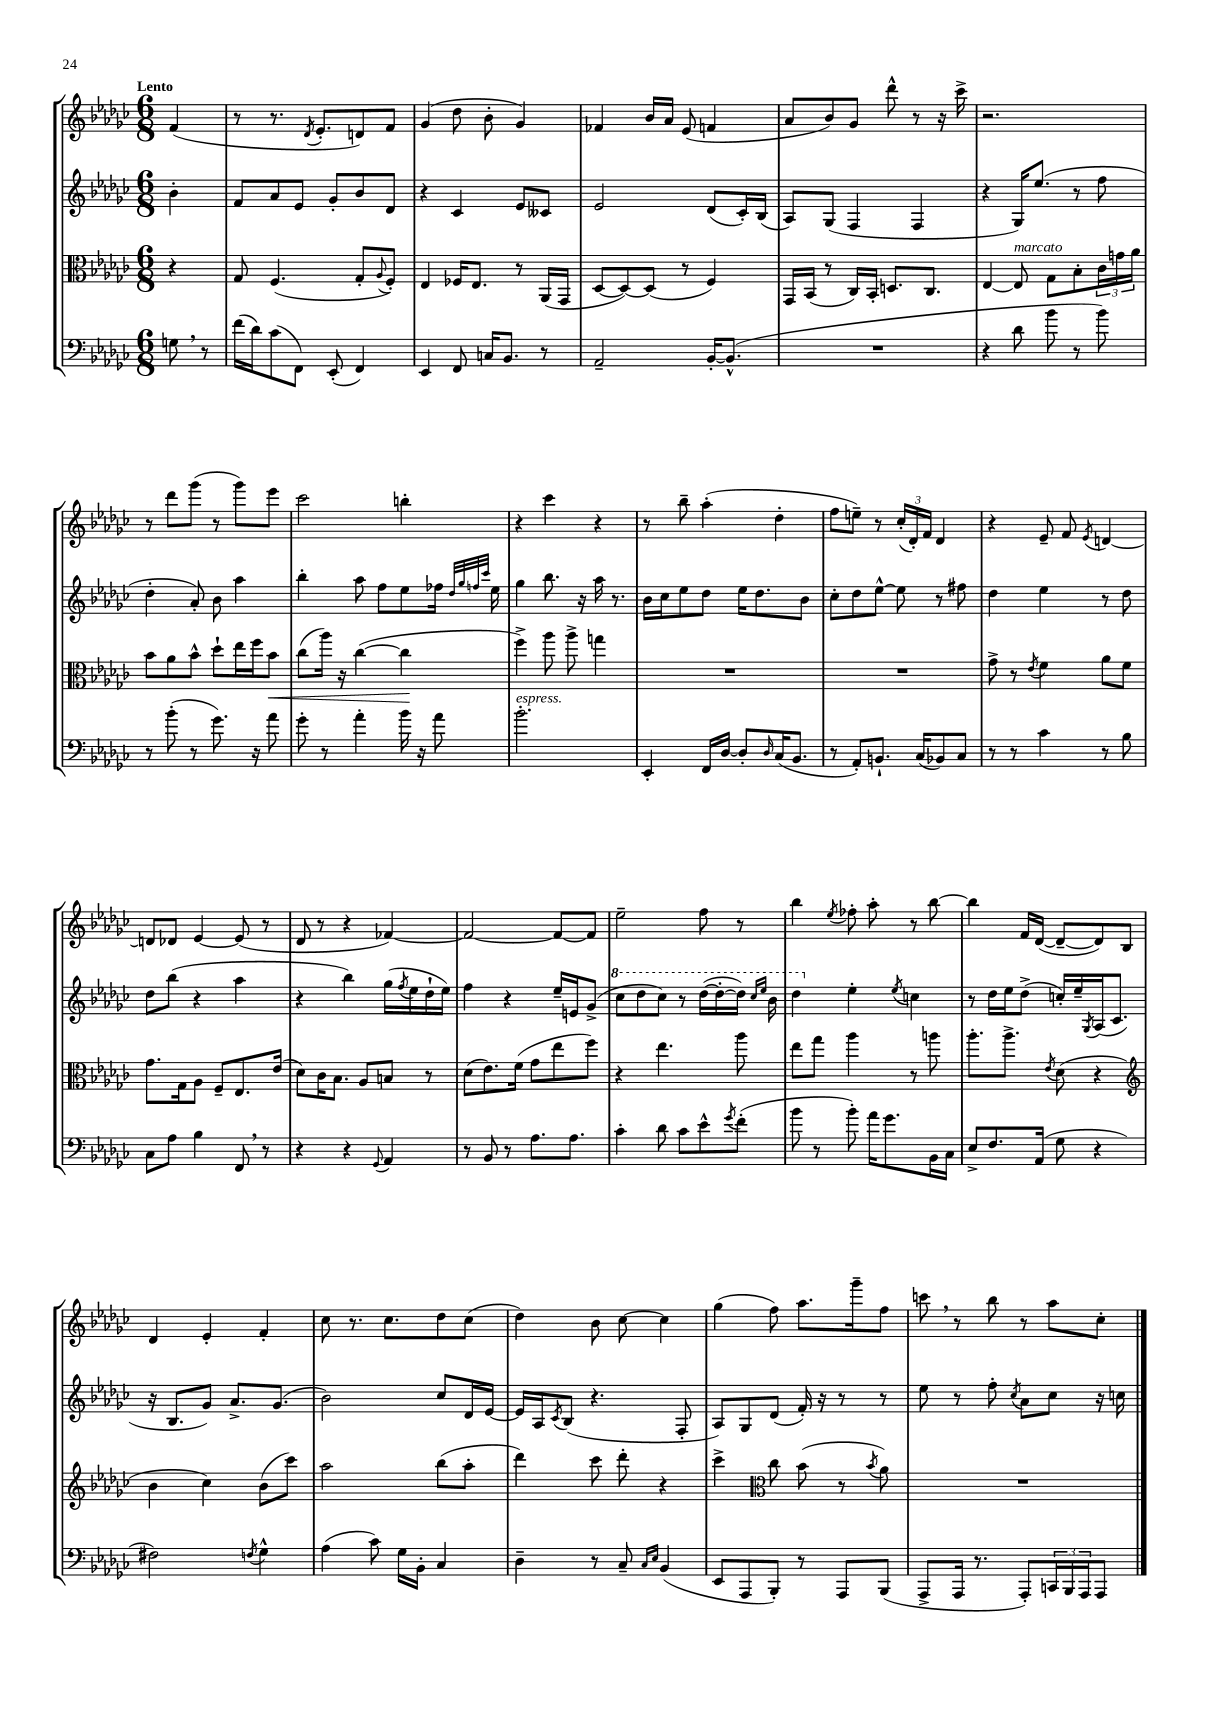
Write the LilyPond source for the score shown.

<<
\new StaffGroup <<
\new Staff = "s0" {
    \clef treble \key ges \major \numericTimeSignature \time 6/8 \partial 4 \tempo "Lento"
    f'4( |
    r8 r8. \acciaccatura { des'8 } ees'8.-. d'8) f'8 |
    ges'4( des''8 bes'8-. ges'4) |
    fes'4 bes'16 aes'16 ees'8( f'4 |
    aes'8 bes'8) ges'8 des'''8-^ r8 r16 ces'''16-> |
    r2. |
    r8 des'''8 ges'''8( r8 ges'''8) ees'''8 |
    ces'''2 b''4-. |
    r4 ces'''4 r4 |
    r8 bes''8-- aes''4-.( des''4-. |
    f''8 e''8--) r8 \tuplet 3/2 { ces''16-.( des'16-.) f'16 } des'4 |
    r4 ees'8-- f'8 \acciaccatura { ees'8 } d'4~ |
    d'8 des'8 ees'4~ ees'8( r8 |
    des'8 r8 r4 fes'4~) |
    fes'2~ fes'8~ fes'8 |
    ees''2-- f''8 r8 |
    bes''4 \acciaccatura { ees''8 } fes''8-. aes''8-. r8 bes''8~ |
    bes''4 f'16 des'16~( des'8~-- des'8) bes8 |
    des'4 ees'4-. f'4-. |
    ces''8 r8. ces''8. des''8 ces''8( |
    des''4) bes'8 ces''8~ ces''4 |
    ges''4( f''8) aes''8. ges'''16-- f''8 |
    c'''8 \breathe r8 bes''8 r8 aes''8 ces''8-. \bar "|." |
}
\new Staff = "s1" {
    \clef treble \key ges \major \numericTimeSignature \time 6/8 \partial 4
    bes'4-. |
    f'8 aes'8 ees'8 ges'8-. bes'8 des'8 |
    r4 ces'4 ees'8 ceses'8 |
    ees'2 des'8( ces'16-.) bes16( |
    aes8) ges8( f4 f4 |
    r4 ges16) ees''8.( r8 f''8 |
    des''4-. aes'8-.) bes'8 aes''4 |
    bes''4-. aes''8 f''8 ees''8 fes''16 \grace { des''32 ges''32 f''32 ces'''32 } ees''16 |
    ges''4 bes''8. r16 aes''16 r8. |
    bes'16 ces''16 ees''8 des''8 ees''16 des''8. bes'8 |
    ces''8-. des''8 ees''8~-^ ees''8 r8 fis''8 |
    des''4 ees''4 r8 des''8 |
    des''8 bes''8( r4 aes''4 |
    r4 bes''4) ges''16( \acciaccatura { f''8 } ees''16 des''16-! ees''16) |
    f''4 r4 ees''16-- e'16 ges'8->( |
    \ottava #1 ces'''8 des'''8 ces'''8) r8 des'''16~( des'''16~-. des'''16) \grace { ces'''16 ees'''16 } bes''16 |
    des'''4 \ottava #0 ees''4-. \acciaccatura { ees''8 } c''4 |
    r8 des''16 ees''16 des''8->( c''16-.) ees''16-- \acciaccatura { ges8 } aes16( ces'8. |
    r16 bes8. ges'8) aes'8.-> ges'8.( |
    bes'2) ces''8 des'16 ees'16~ |
    ees'16 aes16 \acciaccatura { ces'8 } bes8( r4. f8-. |
    aes8) ges8 des'8( f'16-.) r16 r8 r8 |
    ees''8 r8 f''8-. \acciaccatura { ces''8 } aes'8 ces''8 r16 c''16 \bar "|." |
}
\new Staff = "s2" {
    \clef alto \key ges \major \numericTimeSignature \time 6/8 \partial 4
    r4 |
    ges8 f4.( ges8-. \appoggiatura { aes8 } f8-.) |
    ees4 fes16 ees8. r8 aes,16( ges,16 |
    des8~ des8~) des8( r8 f4) |
    ges,16 bes,16( r8 ces16) bes,16-. d8. ces8. |
    ees4~ ees8^\markup { \italic "marcato" } ges8 bes8-. \tuplet 3/2 { ces'16 g'16 aes'16 } |
    bes'8 aes'8 bes'8-^ des''8-! ees''16 f''16 bes'8\< |
    ces''8( aes''16) r16 ces''4~( ces''4\! |
    f''4->) aes''8 aes''8-> g''4 |
    R2. |
    R2. |
    ges'8-> r8 \acciaccatura { ees'8 } f'4 aes'8 f'8 |
    ges'8. ges16 aes8 f8-- ees8. ees'16( |
    des'8) ces'16 bes8. aes8 b8 r8 |
    des'8( ees'8.) f'16( ges'8 ees''8 f''8) |
    r4 ees''4. aes''8 |
    ees''8 ges''8 aes''4 r8 a''8 |
    aes''8.-. aes''8.-> \acciaccatura { ees'8 } des'8( r4 |
    \clef treble bes'4 ces''4) bes'8( ces'''8) |
    aes''2 bes''8( aes''8-. |
    des'''4) ces'''8 des'''8-. r4 |
    ces'''4-> \clef alto ces''8 bes'8( r8 \acciaccatura { bes'8 } aes'8) |
    R2. \bar "|." |
}
\new Staff = "s3" {
    \clef bass \key ges \major \numericTimeSignature \time 6/8 \partial 4
    g8 \breathe r8 |
    f'16( des'16) ces'8( f,8) ees,8-.( f,4) |
    ees,4 f,8 c16 bes,8. r8 |
    aes,2-- bes,16~-. bes,8.-^( |
    R2. |
    r4 des'8 bes'8 r8 bes'8) |
    r8 bes'8-.( r8 ges'8.) r16 aes'8 |
    ges'8-. r8 aes'4-. bes'16 r16 aes'8 |
    bes'2.-.^\markup { \italic "espress." } |
    ees,4-. f,16 des16~ des8-. \grace { des16 } ces16( bes,8. |
    r8 aes,8-.) b,8.-! ces16( bes,8) ces8 |
    r8 r8 ces'4 r8 bes8 |
    ces8 aes8 bes4 f,8 \breathe r8 |
    r4 r4 \appoggiatura { ges,8 } aes,4 |
    r8 bes,8 r8 aes8. aes8. |
    ces'4-. des'8 ces'8 ees'8-^ \acciaccatura { ges'8 } f'8-.( |
    bes'8 r8 bes'8-.) aes'16 ges'8. bes,16 ces16 |
    ees8-> f8. aes,16( ges8 r4 |
    fis2) \acciaccatura { f8 } ges4-^ |
    aes4( ces'8) ges16 bes,16-. ces4 |
    des4-- r8 ces8-- \grace { ces16 ees16 } bes,4( |
    ees,8 aes,,8 bes,,8-.) r8 aes,,8 bes,,8( |
    aes,,8-> aes,,16 r8. aes,,8-.) \tuplet 3/2 { c,16 bes,,16 aes,,16 } aes,,8 \bar "|." |
}
>>
>>
\layout { \context { \Score \remove "Bar_number_engraver" } }
